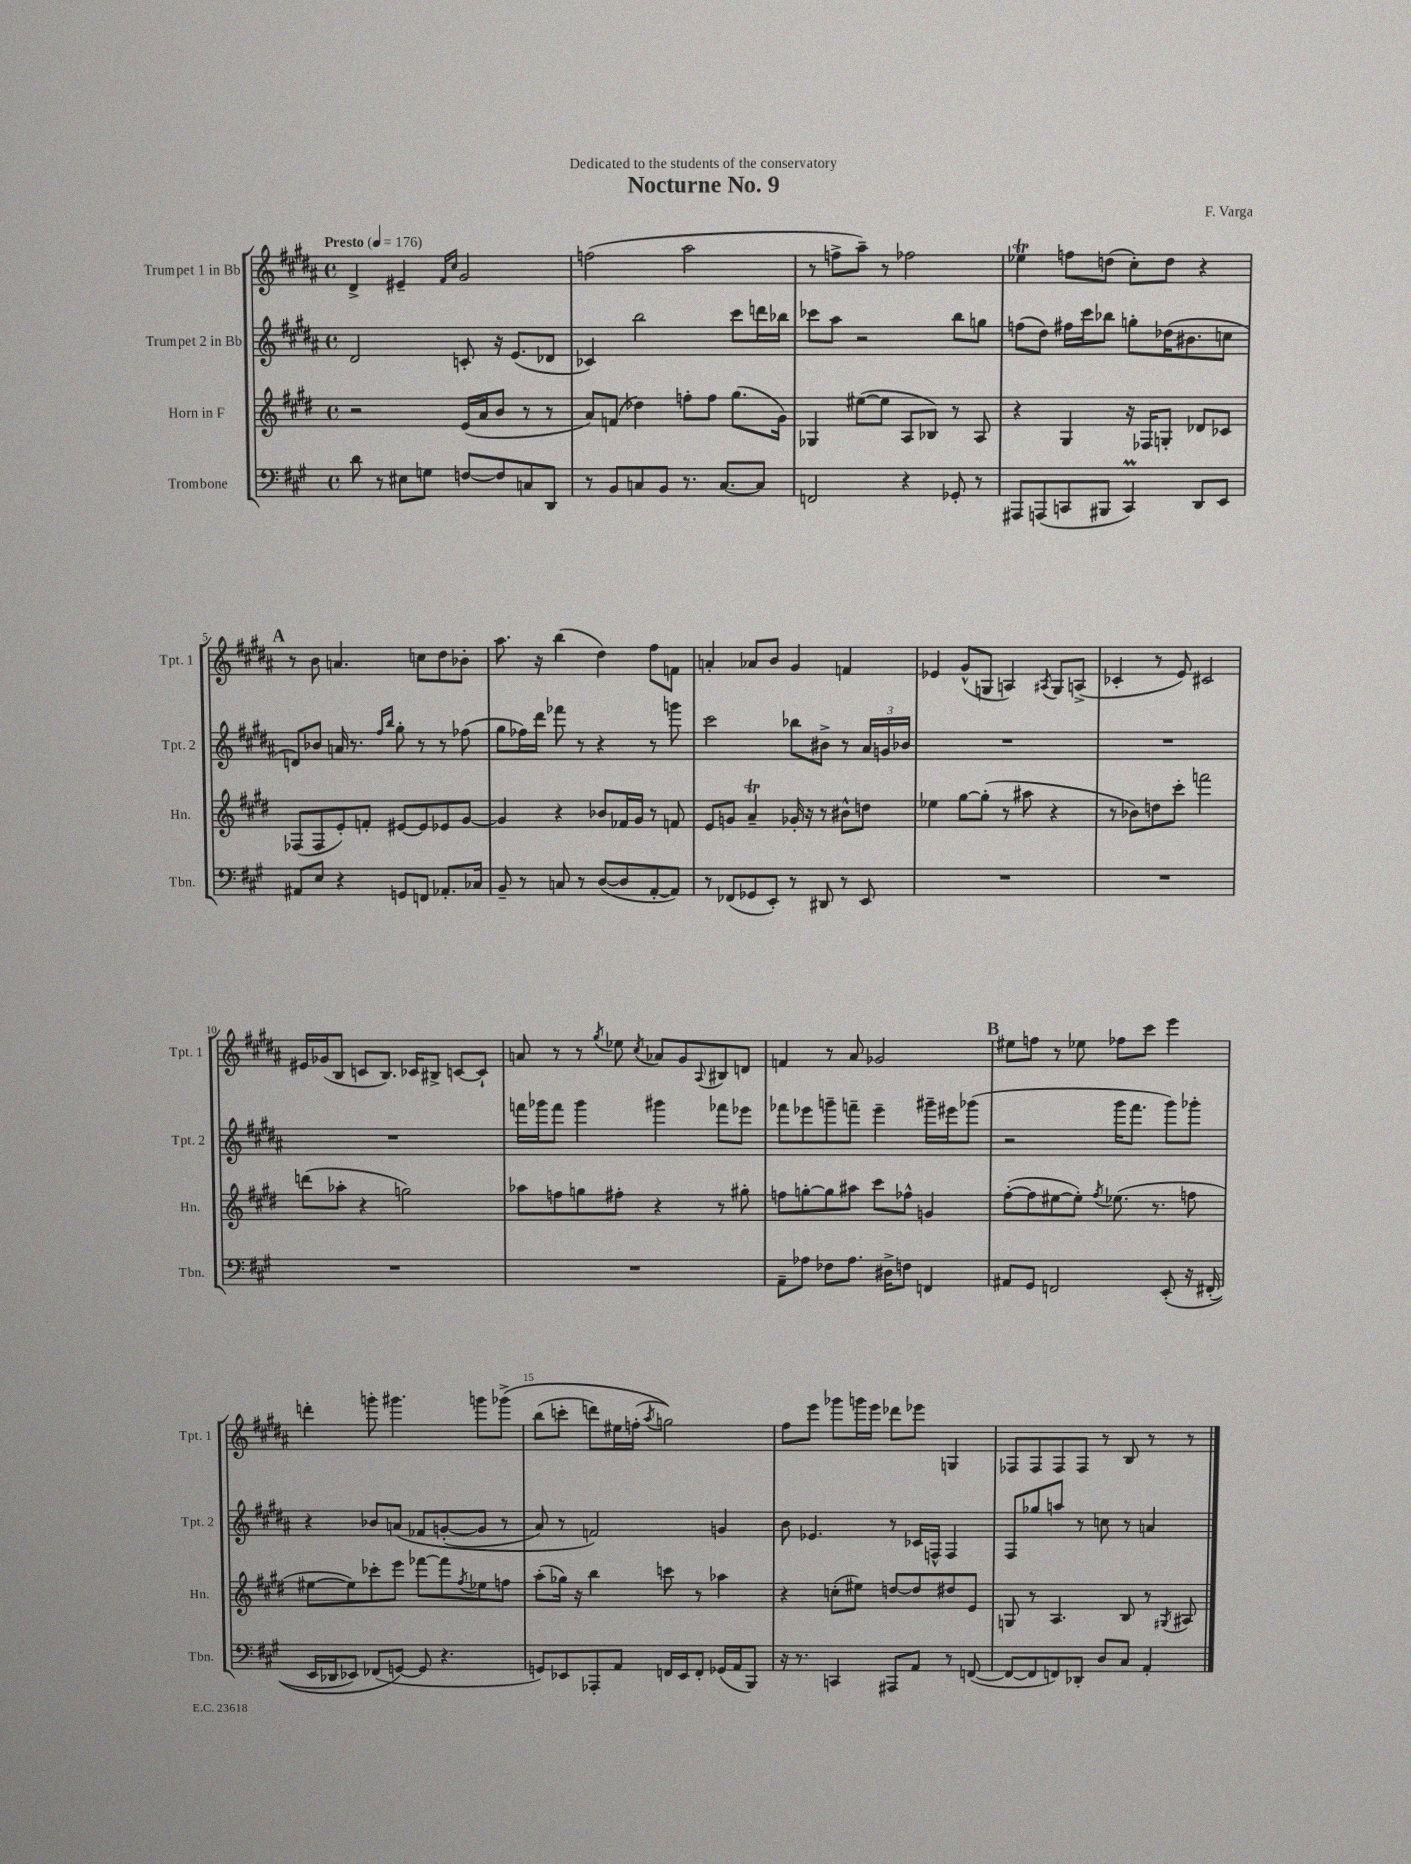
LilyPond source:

\header { title = "Nocturne No. 9" composer = "F. Varga" dedication = "Dedicated to the students of the conservatory" }
<<
\new StaffGroup <<
\new Staff = "s0" \with { instrumentName = "Trumpet 1 in Bb" shortInstrumentName = "Tpt. 1" } {
    \clef treble \key b \major \defaultTimeSignature \time 4/4 \tempo "Presto" 4 = 176
    dis'4-> eis'4-- \grace { fis'16 cis''16 } gis'2 |
    f''2( ais''2 |
    r8 f''8-> ais''8--) r8 fes''2 |
    ees''4\trill f''8 d''8( cis''8-.) d''8 r4 |
    \mark \markup { \bold "A" } r8 b'8 a'4. c''8 dis''8 bes'8-. |
    ais''8. r16 b''4( dis''4) fis''8 f'8 |
    a'4-. aes'8 b'8 gis'4 f'4 |
    ees'4 gis'8-^( g8 a4) \acciaccatura { ais8 } g8 a8->( |
    ces'4-. r8 e'8) cis'2 |
    eis'16 ges'16( b8 c'8 b8.) ces'16 bis8-> c'8~ c'8-! |
    a'8 r8 r8 \acciaccatura { gis''8 } ees''8 \acciaccatura { cis''8 } aes'8 gis'8 \appoggiatura { ais8 } bis8 d'8 |
    f'4 r8 ais'8 ges'2 |
    \mark \markup { \bold "B" } eis''8 f''8 r8 ees''8 fes''8 cis'''8 e'''4 |
    d'''4-. g'''8-. gis'''4. g'''8 ges'''8->\( |
    b''8( c'''8-. d'''8) eis''16 f''16-.( \acciaccatura { ais''8 } g''2)\) |
    fis''8 e'''8 ges'''8 g'''16 e'''16 des'''8 ees'''8 g4 |
    fes8 fes8 fes8 fes8 r8 b8 r8 r8 \bar "|." |
}
\new Staff = "s1" \with { instrumentName = "Trumpet 2 in Bb" shortInstrumentName = "Tpt. 2" } {
    \clef treble \key b \major \defaultTimeSignature \time 4/4
    dis'2 c'8-. r16 e'8.( des'8 |
    ces'4) b''2 cis'''8 d'''16 bes''16 |
    ces'''8 ais''8 r2 b''8 g''8 |
    f''8( dis''8) fis''16 cis'''16 bes''8 g''8-. des''16( bis'8. c''8 |
    \mark \markup { \bold "A" } d'8) bes'8 a'16 r8. \grace { fis''16 b''16 } gis''8-. r8 r8 fes''8( |
    gis''8 fes''16) dis'''16 fes'''8 r8 r4 r8 g'''8 |
    cis'''2 bes''8 bis'8-> r8 \tuplet 3/2 { ais'16 g'16 bes'16 } |
    R1 |
    R1 |
    R1 |
    f'''16 ges'''16 f'''8 ges'''4 gis'''4 fes'''8 ees'''8 |
    fes'''8 ees'''8 g'''8-- f'''8-- ees'''4-- gis'''16-- eis'''16 ges'''8( |
    \mark \markup { \bold "B" } r2 gis'''16 fis'''8. gis'''8) ges'''8-. |
    r4 bes'8 a'8\( fes'8 g'8~-.( g'8 r8 |
    ais'8) r8 f'2\) g'4 |
    b'8 ees'4. r8 ces'16 f16-^ f4 |
    fis8 ges''8 a''8 r8 c''8 r8 a'4 \bar "|." |
}
\new Staff = "s2" \with { instrumentName = "Horn in F" shortInstrumentName = "Hn." } {
    \clef treble \key e \major \defaultTimeSignature \time 4/4
    r2 e'16( a'16 b'8 r8 r8 |
    a'8) f'8( des''4) f''8-. f''8 gis''8.( gis'16) |
    ges4 eis''8~( eis''8 a8 bes8) r8 a8 |
    r4 gis4 r16 fes16 g8-. des'8 ces'8 |
    \mark \markup { \bold "A" } fes8( fes8 e'8-.) f'8-. eis'8~ eis'8 ees'8 gis'8~ |
    gis'4 r4 bes'8 fes'16 gis'16 r8 f'8 |
    e'8 g'8 a'4--\trill ges'16-. r16 r8 bis'8-^ d''8 |
    ees''4 gis''8~ gis''8-.( r8 ais''8 r4 |
    r8 bes'8) d''8 cis'''8-. f'''2 |
    d'''8( aes''8-. r4 g''2) |
    aes''8 f''8 g''8 fis''8-. r4 r8 gis''8-. |
    f''8 g''8~-. g''8 ais''8 cis'''8 fes''8-^ g'4 |
    \mark \markup { \bold "B" } fis''8~-.( fis''8 eis''8~ eis''8-.) \acciaccatura { fis''8 } ees''8.( r8. f''8 |
    eis''8~ eis''8) ces'''8-. e'''8 fes'''8~ fes'''8 \acciaccatura { fis''8 } ees''8 f''8 |
    a''8-.( ges''16) r16 b''4 c'''8 r8 aes''4 |
    r4 c''8-.( eis''8) d''8~ d''8 dis''8 e'8 |
    g8 r8 a4. b8 r8 \acciaccatura { gis8 } ais8 \bar "|." |
}
\new Staff = "s3" \with { instrumentName = "Trombone" shortInstrumentName = "Tbn." } {
    \clef bass \key a \major \defaultTimeSignature \time 4/4
    d'8 r8 eis8 g8 f8~ f8 c8 d,8 |
    r8 b,8 c8 b,8 r8. c8.~ c8 |
    f,2 r4 ges,8-. r8 |
    ais,,8 a,,8( c,8 bis,,8 c,4\prall) d,8 e,8 |
    \mark \markup { \bold "A" } ais,8 e8 r4 g,8 f,8 aes,8.-. ces16 |
    b,8-- r8 c8 r8 d8~( d8 a,8~-. a,8) |
    r8 fes,8( ges,8 e,8-.) r8 dis,8 r8 e,8 |
    R1 |
    R1 |
    R1 |
    R1 |
    a,8-- aes8 fes8 aes8. dis16-> f8 f,4 |
    \mark \markup { \bold "B" } ais,8 gis,8 f,2 e,8-.\( r16 fis,16-.( |
    e,16 des,16 ees,8) fes,8( g,8~\) g,8 r4. |
    g,8) ees,8 aes,,8-. a,8 f,16 ees,16 f,8-. ges,16( a,16 b,,8) |
    r16 r8. c,4 ais,,8 a,8 r8 f,8~( |
    f,8~ f,8 f,8) des,8-. d8 cis8 a,4-. \bar "|." |
}
>>
>>
\layout { \context { \Score \override BarNumber.break-visibility = ##(#f #t #t) barNumberVisibility = #(every-nth-bar-number-visible 5) } }
